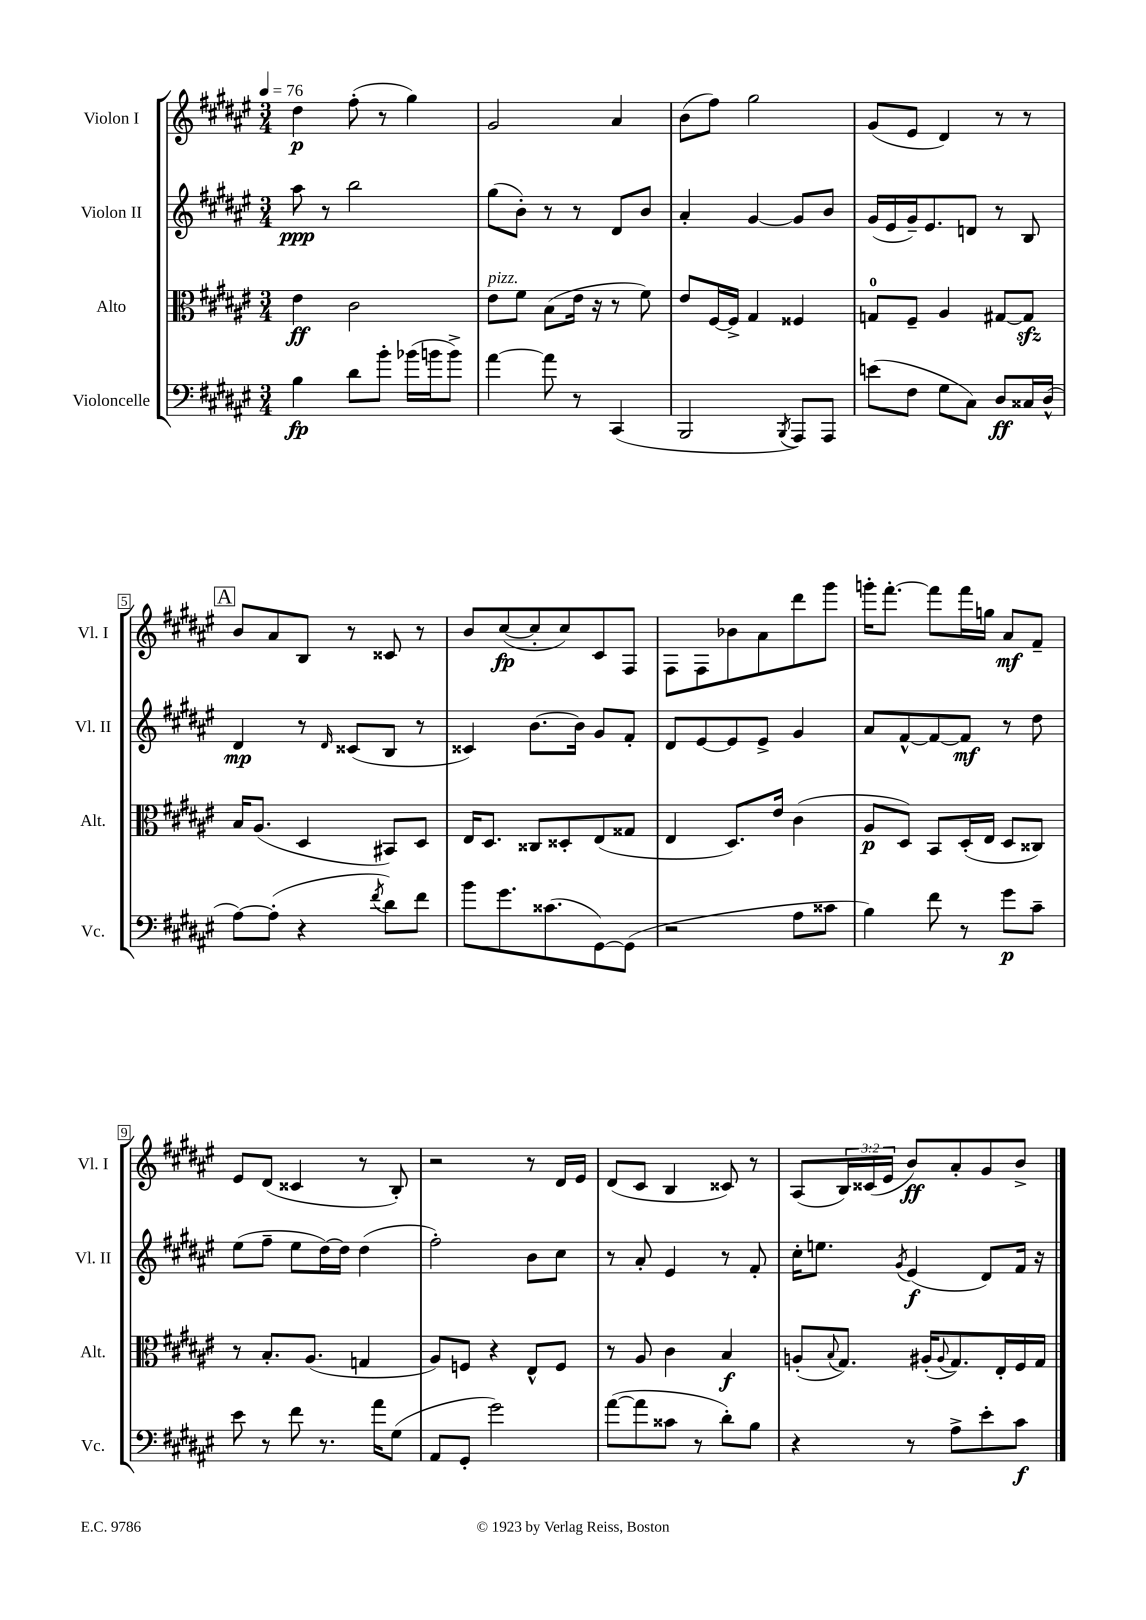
<<
\new StaffGroup <<
\new Staff = "s0" \with { instrumentName = "Violon I" shortInstrumentName = "Vl. I" } {
    \clef treble \key fis \major \numericTimeSignature \time 3/4 \override Staff.TupletNumber.text = #tuplet-number::calc-fraction-text \tempo 4 = 76
    dis''4\p fis''8-.( r8 gis''4) |
    gis'2 ais'4 |
    b'8( fis''8) gis''2 |
    gis'8( eis'8 dis'4) r8 r8 |
    \mark \markup { \box "A" } b'8 ais'8 b8 r8 cisis'8 r8 |
    b'8 cis''8~\fp( cis''8-. cis''8) cis'8 fis8 |
    fis8 fis8 bes'8 ais'8 dis'''8 gis'''8 |
    g'''16-. fis'''8.~-. fis'''8 fis'''16 g''16 ais'8\mf fis'8-- |
    eis'8 dis'8( cisis'4 r8 b8-.) |
    r2 r8 dis'16 eis'16 |
    dis'8( cis'8 b4 cisis'8) r8 |
    ais8( \tuplet 3/2 { b16) cisis'16( eis'16 } b'8\ff) ais'8-. gis'8 b'8-> \bar "|." |
}
\new Staff = "s1" \with { instrumentName = "Violon II" shortInstrumentName = "Vl. II" } {
    \clef treble \key fis \major \numericTimeSignature \time 3/4
    ais''8\ppp r8 b''2 |
    gis''8( b'8-.) r8 r8 dis'8 b'8 |
    ais'4-. gis'4~ gis'8 b'8 |
    gis'16( eis'16 gis'16--) eis'8. d'8 r8 b8 |
    \mark \markup { \box "A" } dis'4\mp r8 \grace { dis'16 } cisis'8( b8 r8 |
    cisis'4) b'8.~ b'16 gis'8 fis'8-. |
    dis'8 eis'8~ eis'8 eis'8-> gis'4 |
    ais'8 fis'8~-^ fis'8~ fis'8\mf r8 dis''8 |
    eis''8( fis''8-- eis''8 dis''16~) dis''16 dis''4( |
    fis''2-.) b'8 cis''8 |
    r8 ais'8-. eis'4 r8 fis'8-. |
    cis''16-. e''8. \acciaccatura { gis'8 } eis'4\f( dis'8) fis'16 r16 \bar "|." |
}
\new Staff = "s2" \with { instrumentName = "Alto" shortInstrumentName = "Alt." } {
    \clef alto \key fis \major \numericTimeSignature \time 3/4
    eis'4\ff cis'2 |
    eis'8^\markup { \italic "pizz." } fis'8 b8( eis'16 r16 r8 fis'8) |
    eis'8 fis16~ fis16-> gis4 fisis4 |
    g8-0 fis8-- ais4 gis8~ gis8\sfz |
    \mark \markup { \box "A" } b16 ais8.( dis4 bis,8) dis8 |
    eis16 dis8. cisis8 disis8-. eis8( gisis8 |
    eis4 dis8.) eis'16 cis'4( |
    ais8\p dis8) b,8 dis16-.( eis16 dis8 cisis8) |
    r8 b8.-. ais8.( g4 |
    ais8) f8 r4 eis8-^ f8 |
    r8 ais8 cis'4 b4\f |
    a8-.( \appoggiatura { b8 } gis8.) ais16-.( \appoggiatura { ais8 } gis8.) eis16-. fis16 gis16 \bar "|." |
}
\new Staff = "s3" \with { instrumentName = "Violoncelle" shortInstrumentName = "Vc." } {
    \clef bass \key fis \major \numericTimeSignature \time 3/4
    b4\fp dis'8 b'8-. bes'16( b'16 b'8->) |
    ais'4~ ais'8 r8 cis,4( |
    b,,2 \acciaccatura { b,,8 } ais,,8) ais,,8 |
    e'8( fis8 gis8 cis8) dis8\ff cisis16 dis16-^( |
    \mark \markup { \box "A" } ais8~) ais8-.( r4 \acciaccatura { fis'8 } dis'8) fis'8 |
    b'8 gis'8. cisis'8.( gis,8~) gis,8( |
    r2 ais8 cisis'8 |
    b4) fis'8 r8 gis'8\p cis'8-- |
    eis'8 r8 fis'8 r8. ais'16 gis8( |
    ais,8 gis,8-. gis'2) |
    ais'8~( ais'8 cisis'8 r8 dis'8-.) b8 |
    r4 r8 ais8-> eis'8-. cis'8\f \bar "|." |
}
>>
>>
\layout { \context { \Score \override BarNumber.stencil = #(make-stencil-boxer 0.1 0.3 ly:text-interface::print) } }
